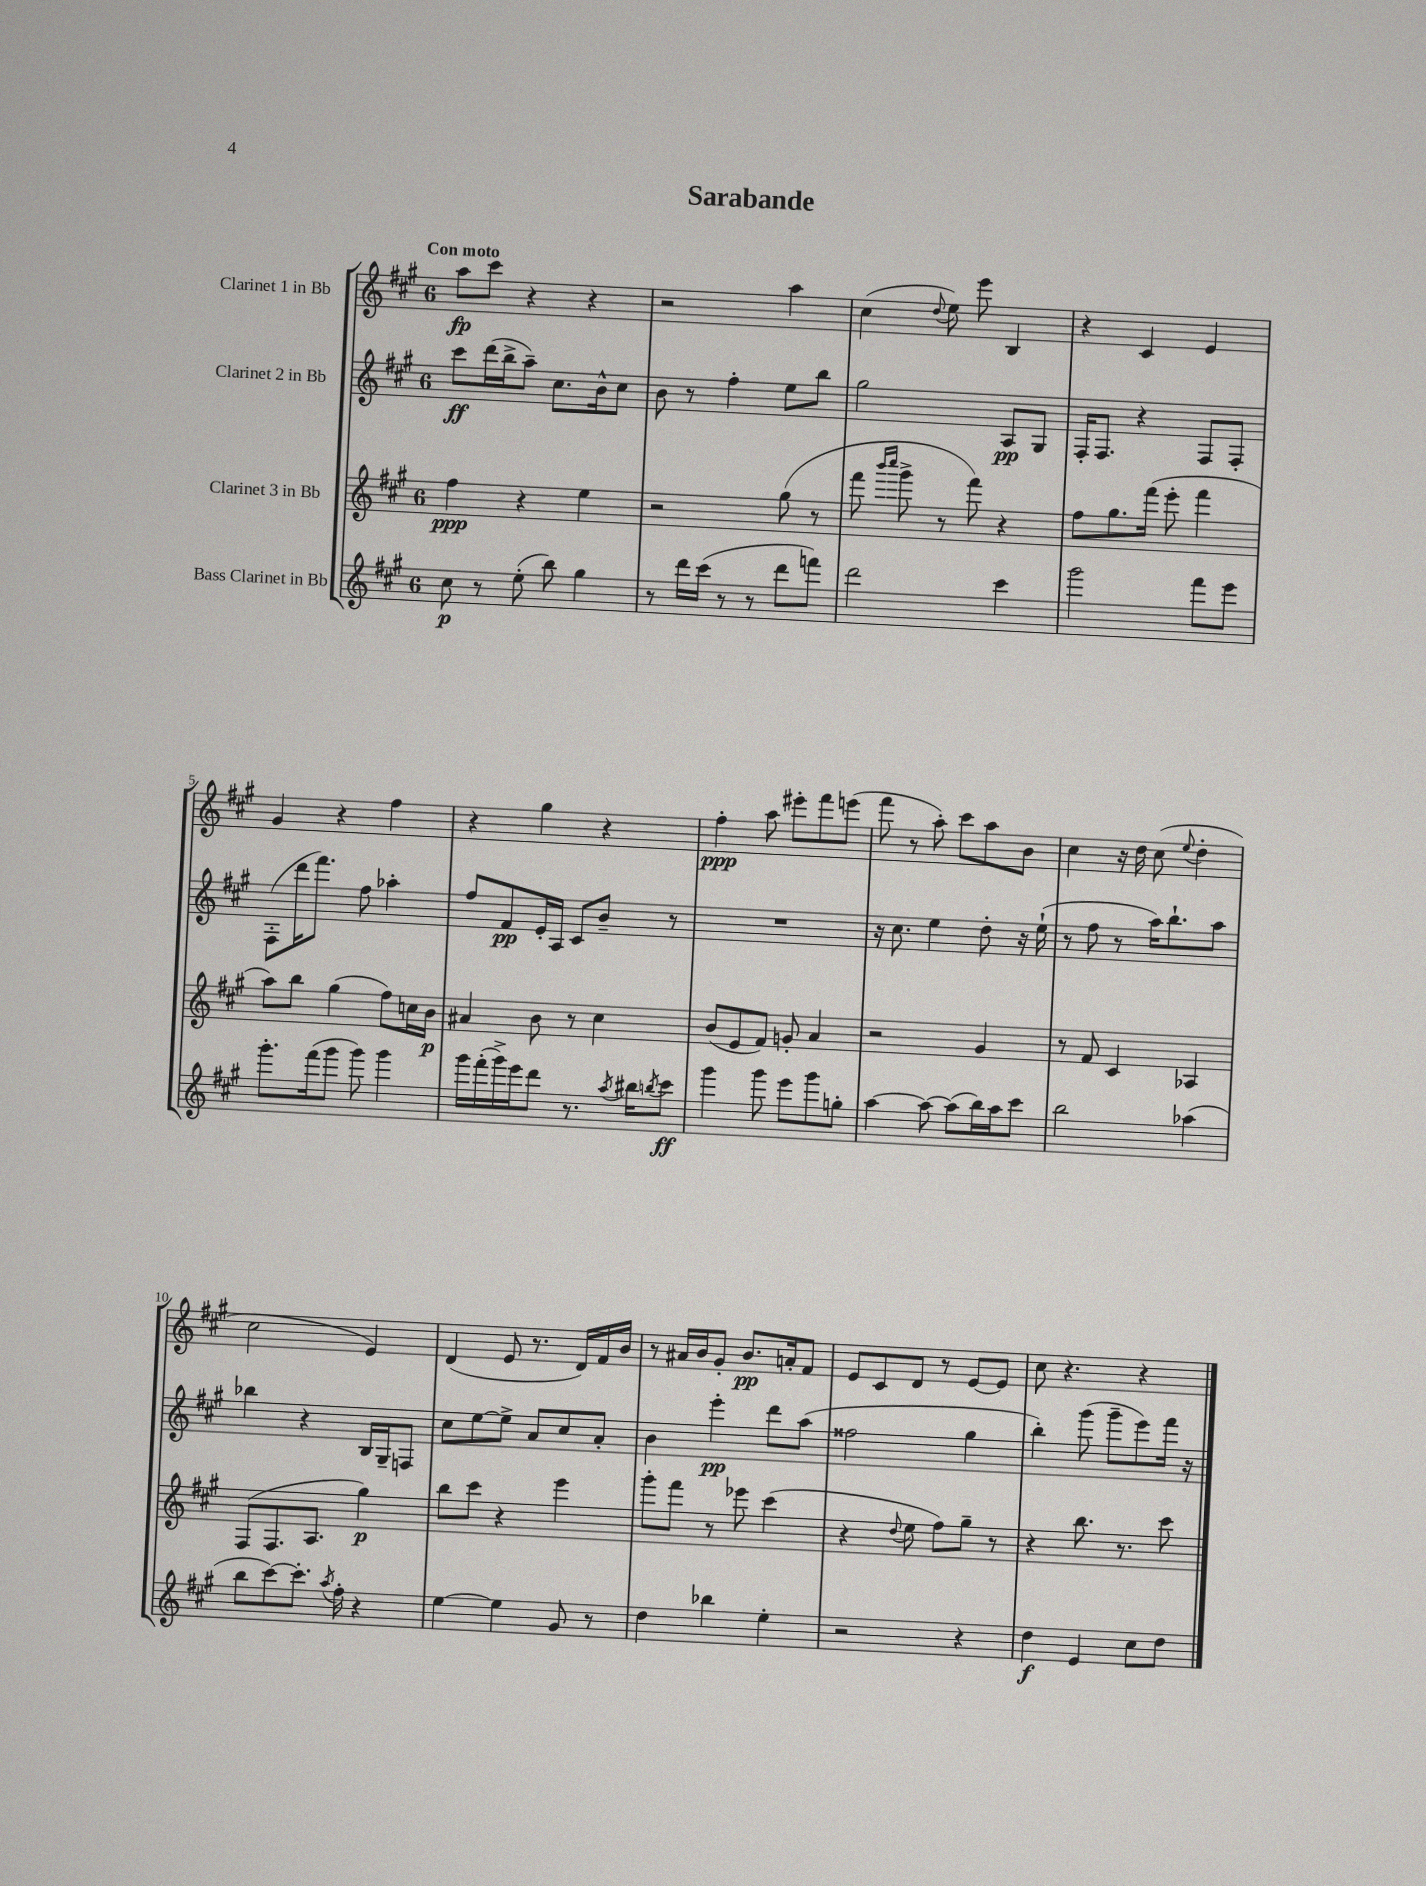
\header { title = "Sarabande" }
<<
\new StaffGroup <<
\new Staff = "s0" \with { instrumentName = "Clarinet 1 in Bb" } {
    \clef treble \key a \major \once \override Staff.TimeSignature.style = #'single-digit \time 6/8 \tempo "Con moto"
    a''8\fp cis'''8 r4 r4 |
    r2 a''4 |
    cis''4( \appoggiatura { d''8 } e''8) e'''8 b4 |
    r4 cis'4 e'4 |
    gis'4 r4 fis''4 |
    r4 gis''4 r4 |
    fis''4-.\ppp a''8 eis'''8-. fis'''8 e'''8( |
    fis'''8 r8 a''8-.) cis'''8 a''8 b'8 |
    cis''4 r16 d''16 cis''8( \appoggiatura { e''8 } d''4-. |
    cis''2 e'4) |
    d'4( e'8 r8. d'16) fis'16 b'16 |
    r8 ais'16 b'16 gis'8-. b'8.\pp a'16-. fis'8 |
    e'8 cis'8 d'8 r8 e'8~ e'8 |
    cis''8 r4. r4 \bar "|." |
}
\new Staff = "s1" \with { instrumentName = "Clarinet 2 in Bb" } {
    \clef treble \key a \major \once \override Staff.TimeSignature.style = #'single-digit \time 6/8
    cis'''8\ff d'''16( b''16-> a''8--) cis''8. b'16-^ cis''8 |
    b'8 r8 fis''4-. e''8 b''8 |
    gis''2 a8\pp gis8 |
    fis16-. fis8. r4 fis8 fis8-. |
    fis8-.( d'''16 fis'''8.) fis''8 aes''4-. |
    fis''8 fis'8\pp e'16-. a16 cis'8 b'8-- r8 |
    R2. |
    r16 cis''8. e''4 d''8-. r16 e''16-!( |
    r8 fis''8 r8 a''16) b''8.-! a''8 |
    bes''4 r4 b16 gis16-- f8 |
    cis''8 e''8~ e''8-> a'8 cis''8 a'8-. |
    b'4 e'''4-.\pp d'''8 a''8( |
    fisis''2 gis''4 |
    b''4-.) gis'''8( gis'''8-- e'''8) fis'''16 r16 \bar "|." |
}
\new Staff = "s2" \with { instrumentName = "Clarinet 3 in Bb" } {
    \clef treble \key a \major \once \override Staff.TimeSignature.style = #'single-digit \time 6/8
    fis''4\ppp r4 e''4 |
    r2 gis''8( r8 |
    fis'''8 \grace { b'''16 cis''''16 } gis'''8-> r8 fis'''8) r4 |
    fis''8 gis''8. fis'''16( e'''8-. fis'''4 |
    a''8) b''8 gis''4( fis''8) c''16 b'16\p |
    ais'4 b'8 r8 cis''4 |
    b'8( e'8 fis'8) g'8-. a'4 |
    r2 gis'4 |
    r8 fis'8 cis'4 aes4 |
    fis8( fis8. a8. gis''4\p) |
    b''8 cis'''8 r4 e'''4 |
    gis'''8-. fis'''8 r8 ees'''8 cis'''4( |
    r4 \appoggiatura { d''8 } e''8 fis''8) gis''8-- r8 |
    r4 b''8. r8. cis'''8 \bar "|." |
}
\new Staff = "s3" \with { instrumentName = "Bass Clarinet in Bb" } {
    \clef treble \key a \major \once \override Staff.TimeSignature.style = #'single-digit \time 6/8
    cis''8\p r8 e''8-.( b''8) gis''4 |
    r8 d'''16 cis'''16( r8 r8 d'''8 f'''8) |
    d'''2 cis'''4 |
    gis'''2 fis'''8 e'''8 |
    gis'''8.-. fis'''16( gis'''8 gis'''8) gis'''4 |
    gis'''16 fis'''16-.( gis'''16->) e'''16 d'''8 r8. \acciaccatura { a''8 } bis''16 \acciaccatura { b''8 } cis'''8\ff |
    gis'''4 gis'''8 e'''8 gis'''8 g''8-. |
    a''4~ a''8~ a''8( b''16) a''16 cis'''8 |
    b''2 aes''4( |
    b''8 cis'''8~) cis'''8.-. \acciaccatura { a''8 } fis''16-. r4 |
    e''4~ e''4 gis'8 r8 |
    d''4 bes''4 e''4-. |
    r2 r4 |
    d''4\f e'4 cis''8 d''8 \bar "|." |
}
>>
>>
